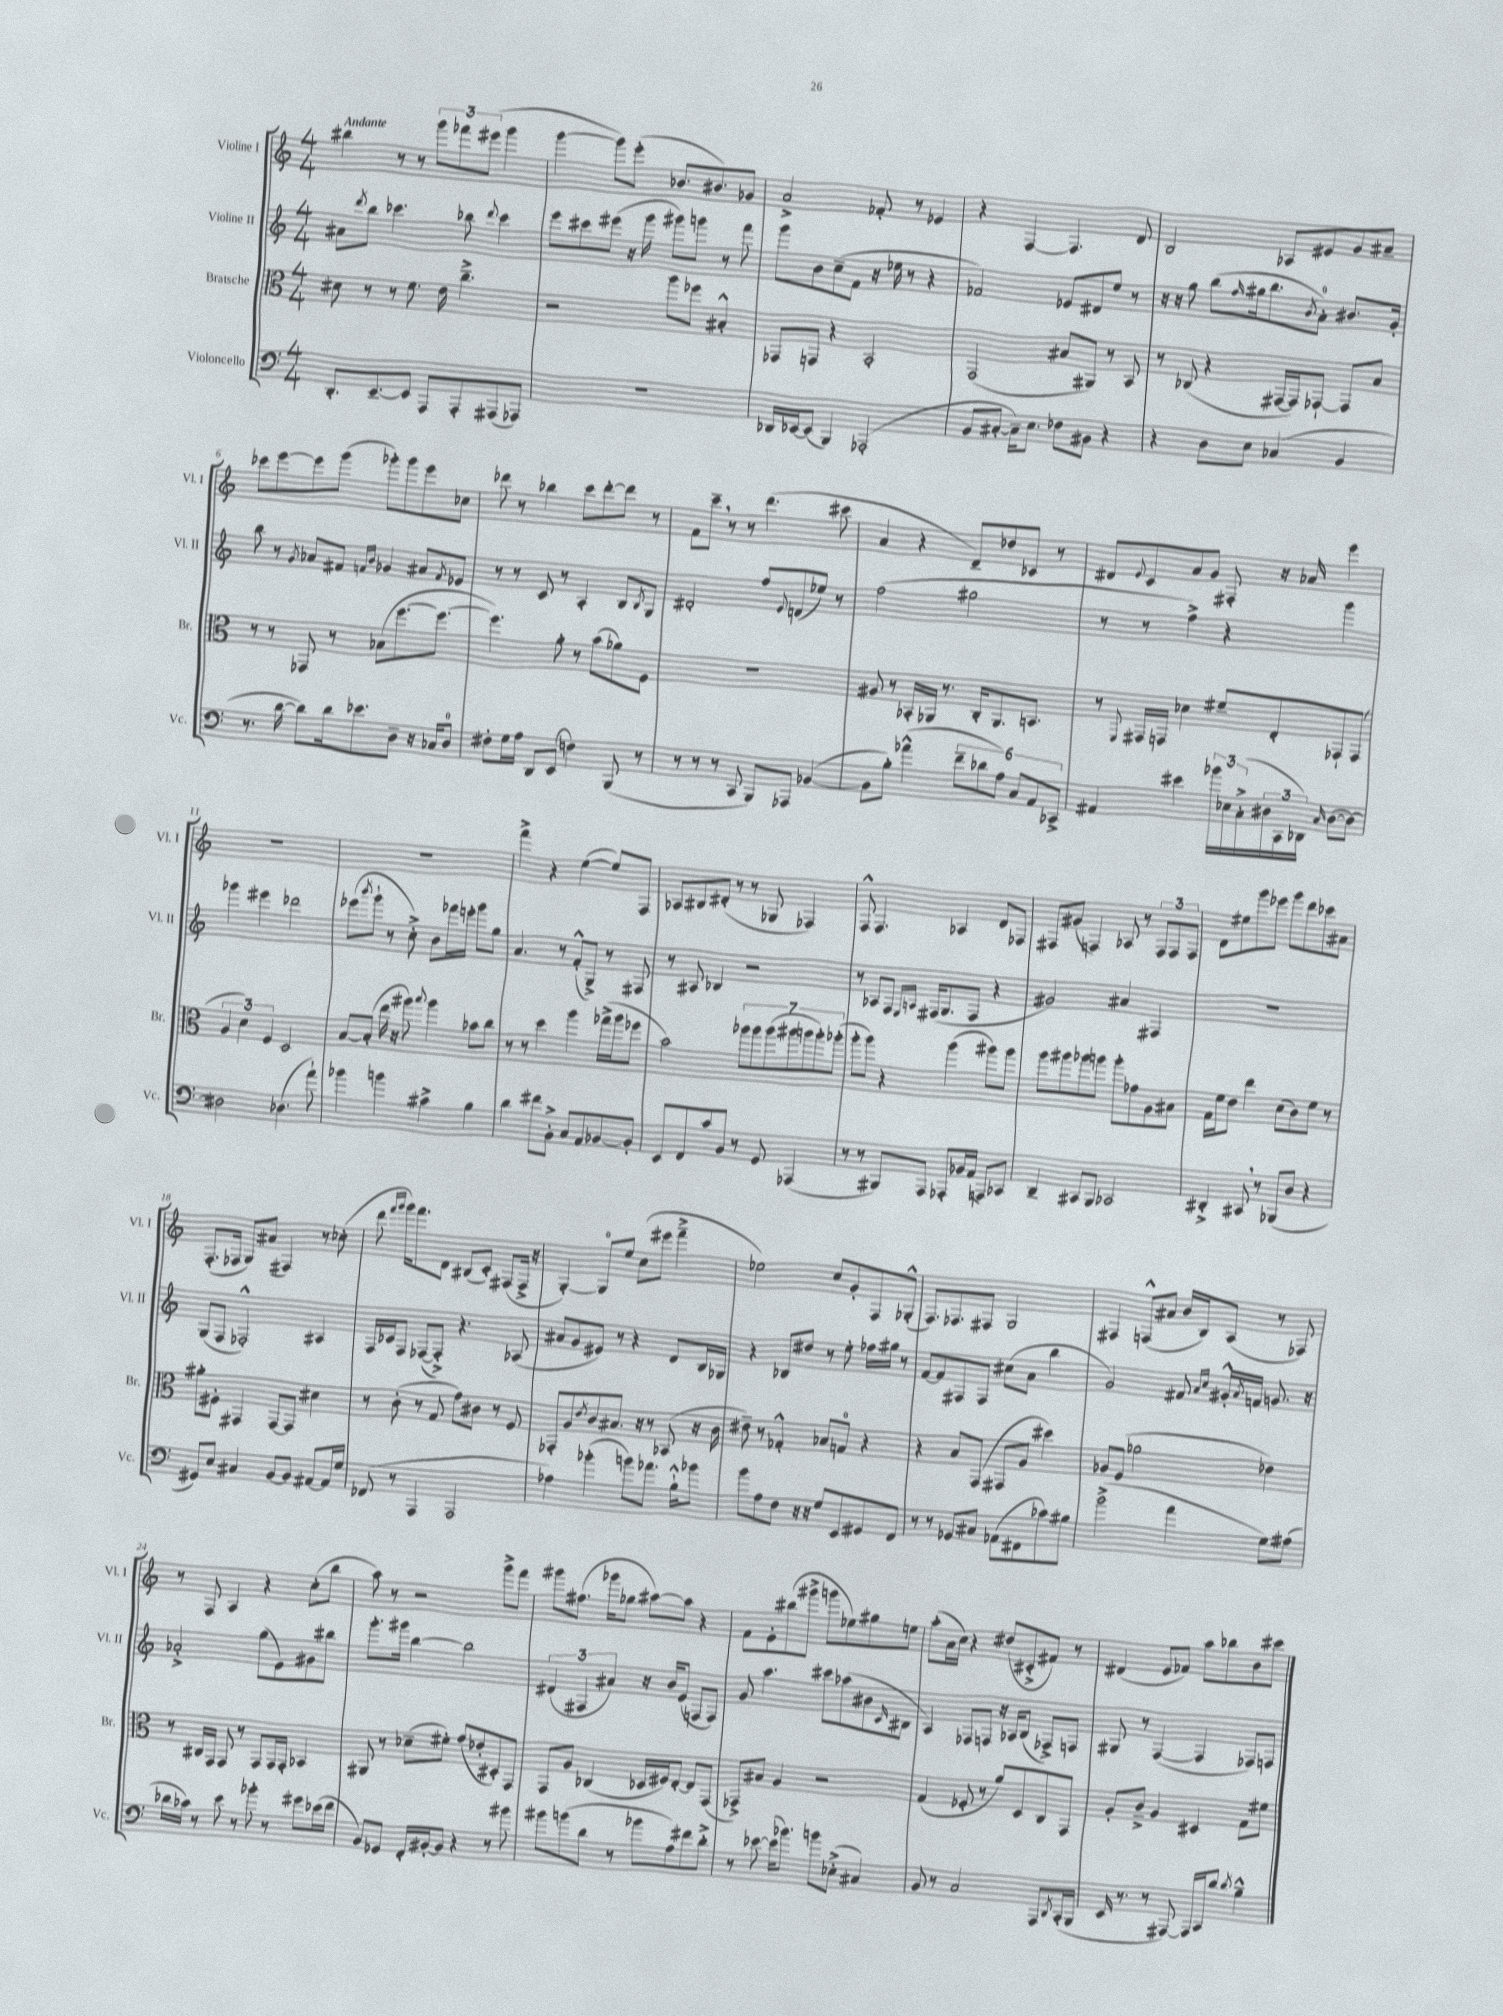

**kern	**kern	**kern	**kern
*part4	*part3	*part2	*part1
*staff4	*staff3	*staff2	*staff1
*I"Violoncello	*I"Bratsche	*I"Violine II	*I"Violine I
*I'Vc.	*I'Br.	*I'Vl. II	*I'Vl. I
*clefF4	*clefC3	*clefG2	*clefG2
*k[]	*k[]	*k[]	*k[]
*M4/4	*M4/4	*M4/4	*M4/4
=1	=1	=1	=1
!	!	!	!LO:TX:a:B:t=Andante
8.DD'/L	8d#X\	8a#X\L	4bb#X\
.	.	8qddd/	.
.	8r	8bb\J	.
[8.EE~/	.	.	.
.	8r	4.ccc-X\	8r
8EE/J]	8.f\	.	8r
8AAA/L	.	.	12ggg\L
.	16e\	.	.
.	.	.	12fff-X\
8AAA'/	4.cc~^\	8bb-X\	.
.	.	.	(12eee#X\J
.	.	8qqddd/	.
(8AAA#X/	.	4ccc-\	4ggg\
8AAA-X/J)	.	.	.
=2	=2	=2	=2
1r	2r	8eee\L	[4ggg\
.	.	8ccc#X\	.
.	.	(8eee#X\J	8ggg\L])
.	.	16r	(8eee'\J
.	.	16ggg\	.
.	8aa\L	8ggg#X\L)	8.b-X/L
.	8ff-X\J	8gggn\J	.
.	.	.	8.b#X/)
.	4B#X'^^/	8r	.
.	.	8fff\	8g-X/J
=3	=3	=3	=3
16DD-X/LL	8GG-X/L	8ggg\L	2a^/
[16EE-X/J	.	.	.
(8EE-/J]	8GGn/J	8b\	.
4BBB/)	4r	(8cc~\	.
.	.	8f\J	.
(2AAA-X'/	2BB'/	16r	8f-X'/
.	.	16ee-X\	.
.	.	8r	8r
.	.	4r	4e-X/
=4	=4	=4	=4
8BB/L	(2GG/	2f-X/)	4r
[8C#X'/J	.	.	.
16C#~\KL])	.	.	[4F/
8.E\J	.	.	.
8F-X\L	8B#X/L	8e-X/L	4.F/]
8BB#X\J	8AA#X/J)	8d#X/	.
4r	8r	8ee/J	.
.	8BB/	8r	8d/
=5	=5	=5	=5
4r	8r	16r	2B/
.	.	16r	.
.	(8C-X/	8gg\	.
8D\L	4r	(8bb\L	.
.	.	16qqff/	.
8E\J	.	16gg#X\k	.
.	.	8.bb\	.
(4C-X/	[16GG#X/LL	.	8A-X/L
.	16GG#/J])	.	.
.	.	8qb/	.
.	[8GG-X`/J	8a'\J)	8e#X/
4BB/	8GG-/L]	8.b#X/L	8g/
.	8B/J	.	8a#X~/J
.	.	16g'/Jk	.
!!LO:LB:g=z
=6	=6	=6	=6
8.r	8r	8bb\	8ccc-X\L
.	8r	8r	[8eee\
[16d\	.	.	.
.	.	8qg/	.
8d\L])	8GG-X/	8a-X/L	8eee\]
16d\k	8r	8f#X/J	(8ggg\J
8.e-X\	.	.	.
.	.	16qqfn/LL	.
.	.	16qqb/JJ	.
.	(8B-X\L	4g-X/	8ggg-X'\L)
8D~\J	[8.ff\	.	8ggg-\
16r	.	8a#X/L	8eee\
16C-X/KL	8.ff\J_	.	.
.	.	8qf/	.
8D/J	.	8e-X/J	8cc-X\J
=7	=7	=7	=7
8F#X'\L	4.ff\])	8r	8ddd-X\
16G\L	.	8r	8r
16A\JJ	.	.	.
8DD/L	.	8c/	4bb-X\
(8EE/J	8a'\	8r	.
4Fn\)	8r	4A'/	8ccc\L
.	(8b\L	.	[8ddd-'\
(8BBB/	8a-X\)	8B/L	8ddd-\J]
.	.	8qB/	.
8r	8F\J	8G/J	8r
=8	=8	=8	=8
8r	1r	2d#X'/	8f\L
8r	.	.	8ccc~,\J
8r	.	.	8r
8CC/	.	.	8r
8BBB/L)	.	8ff/L	(4.ddd\
.	.	8qqe/	.
8AAA-X/J	.	(8dn/	.
([4BB-X/	.	8ee-X/J)	.
.	.	8r	8ccc#X\
=9	=9	=9	=9
8BB-\L]	8A#X/	(2ff\	4a/
8B'\J)	8r	.	.
(4a-X^^\	16BB-X'/LL	.	4r
.	16AA-X/JJ	.	.
.	8.r	.	.
12f~\L	.	2gg#X\	8d~/L)
.	16C'/KL	.	.
12d-X\	.	.	.
.	8.AA-/	.	8dd-X/
12A\J)	.	.	.
12C/L	.	.	8c-X/J
.	8.BBn/J	.	.
12AA/	.	.	.
.	.	.	8r
12CC-X^/J	.	.	.
=10	=10	=10	=10
4AA#X/	8r	8r	8d#X/L
.	8qqFF/	.	8qqe/
.	16GG#X/LL	8r	8c/
.	16GGn/JJ	.	.
4e#X\	4d-X\	4ff^\)	8a/
.	.	.	8g/J
24b-X\LL	8f#X~/L	4r	8F#X'/
24E-X\	.	.	.
(24C'^\	.	.	.
24D#X\	8E'/	.	16r
24CC\	.	.	.
.	.	.	16a-X/
24DD-X\JJ)	.	.	.
16qqC/	.	.	.
([8D#\L	8GG-X`/	4ggg\	4eee\
8D#\J_)	(8GG-/J	.	.
!!LO:LB:g=z
=11	=11	=11	=11
2D#X\]	6A/	4ggg-X\	1r
.	6d\)	.	.
.	.	4eee#X\	.
.	6F/	.	.
(4.D-X\	2D/	2ddd-X\	.
8a`\)	.	.	.
=12	=12	=12	=12
4b-X\	[8B/L	(8eee-X\L	1r
.	.	8qbbb/	.
.	(8B'/J]	8ggg`\J	.
4bn\	16ee\	8r	.
.	16r	.	.
.	8aa#X\)	8cc'^\)	.
.	8qqbb/	.	.
4c#X^\	4aa#\	8b\L	.
.	.	16fff-X\L	.
.	.	16eeen'\JJ	.
4B\	8b-X\L	8ggg\L	.
.	8cc\J	8gg\J	.
=13	=13	=13	=13
4d\	8r	4.a/	4fff^\
.	8r	.	.
8f#X\L	4dd\	.	4r
8BB'^\J	.	8r	.
8C/L	4aa\	(8f'^^/L	([4ee\
8AA/	.	8G^/J)	.
[8BB-X/	(16gg-X^\LL	8r	8ee/L])
.	16aa\J	.	.
8BB-'/J]	8ff-X\J	8F#X/	8F/J
=14	=14	=14	=14
8EE/L	2b\)	8r	8A-X/L
8FF/	.	8A#X/	8B#X/
8c/	.	4B-X/	(8d#X'/J
8BB/J	.	.	8r
8r	14aa-X\L	2r	8r
.	14aa-\	.	.
8GG/	.	.	8G-X/
.	(14aa-\	.	.
.	14aa#X\	.	.
(4AAA-X/	.	.	4F-X/)
.	14aan\	.	.
.	14aa'\)	.	.
.	(14aa-X'\J	.	.
=15	=15	=15	=15
8r	8aa'\L	8r	8F^^/
8r	8aa\J)	8A-X/L	4.F/
8BBB#X/L)	4r	8F/J	.
.	.	16qqE/LL	.
.	.	16qqAn/JJ	.
8AAA/J	.	(16F#X/KL	.
.	.	8.G/	.
8AAA-X'/L	(4aa\	.	4A-X/
16BB-X/L	.	8F#/J	.
(16AA/JJ	.	.	.
8AAAn/L)	8aa#X\L)	4r	8d/L
8CC-X/J	8aa#\J	.	8F-X/J
=16	=16	=16	=16
4DD~/	8aa\L	2g#X/)	8F#X/L
.	8aa#X\	.	(8g#X/J
8CC#X/L	8aa-X\	.	4Fn/)
8BBB/J	8aan\J	.	.
2CC-X/	8aa'\L	4a#X/	8A-X/
.	8g-X\	.	8r
.	8A\	4F#X/	12F/L
.	.	.	12F/
.	8B#X\J	.	.
.	.	.	12F/J
=17	=17	=17	=17
4DD#X'^/	16G\LL	1r	8d\L
.	16f\J	.	.
.	8e\J	.	8ee#X\
8CC#X,/	4ee\	.	8ggg\
8r	.	.	8eee-X\J
(8BBB-X/L	(8d\L	.	8ggg\L
8D/J	8c\)	.	8ddd\
4r	8f\J	.	8ccc-X\
.	8r	.	8a#X\J
!!LO:LB:g=z
=18	=18	=18	=18
8GG#X/L)	8a#X'\L	(8G/L	(8.F'/L
8E/J	8F#X'\J	8F/J	.
.	.	.	16F-X/Jk
4C#X/	4GG#X/	2F-X'^^/)	8G/L)
.	.	.	(8a#X/J
[8BB/L	[8GG#/L	.	4F#X/)
8BB/J]	8GG#/J]	.	.
[8AA#X/L	4d#X\	4A#X/	8r
16AA#/L]	.	.	(8cc-X'\
16G/JJ	.	.	.
=19	=19	=19	=19
(8FF-X/	8r	16F/LL	8ddd\
.	.	16c-X/J	.
.	.	.	16qqfff/LL
.	.	.	16qqggg/JJ
8r	(8c'\	8F/J	16ggg\KL)
.	.	.	8.fff\
4AAA/	8r	([8F-X/L	.
.	8G/	8F-'^/J])	8d\J
2AAA/	8g\L)	4.r	(8B#X/L
.	8c#X\J	.	8c'/J)
.	8r	.	(8F#X/L
.	8F/	(8A-X/	16F#^/Jk
.	.	.	16r
=20	=20	=20	=20
4A-X\)	8GG-X'/L	8a#X/L	[4G'/)
.	8A/	8g/	.
.	8qe/	.	.
(4b-X'\	8c/	8e#X/J)	8G/L]
.	8.B#X/J	8r	8ee/J
8bn\L)	.	4r	(8cc\L
.	16r	.	.
8.a-X\J	8r	.	8eee#X\J
.	(8BB-X/	8d/L	4fff~^\
16B`^^\KL	.	.	.
8b-X\J	16r	16B/L	.
.	16c\	16G-X/JJ	.
=21	=21	=21	=21
8b\L	8e#X~\)	4r	2ee-X\)
8A\	8r	.	.
8F\J	4G-X'^^/	8B-X/L	.
16r	.	8dd#X/J	.
16r	.	.	.
8G/L	8B-X/L	8r	8cc/L
8EE/	8Gn/J	8ee'\	8g'/
8GG#X/	4r	16ff-X\LL	8F/
.	.	16gg#X\JJ	.
8FF/J	.	8r	(8G-X'^^/J
=22	=22	=22	=22
8r	4r	[8f/L	8.F/L)
8r	.	8f/]	.
.	.	.	8.F-X/
8GG-X/L	8B/L	8F#X/	.
8C#X/J	(8GG/J	8F#/J	8F#X/J
(8AA-X\L	8GG#X/L	(8cc#X\L	2G/
8FF#X\	8A/J	8a\J	.
8c-X\)	4dd#X\)	4bb\	.
8B#X\J	.	.	.
=23	=23	=23	=23
(2b^\	8A-X/L	2g/)	4F#X/
.	(8F/J	.	.
.	2a-X\	.	(8Fn^^/L
.	.	.	8a#X/J
4a\	.	8f#X/	16b/LL
.	.	.	16B/J)
.	.	16qqa/LL	.
.	.	16qqcc/JJ	.
.	.	16g#X'^^/LL	(8A/J
.	.	8qa/	.
.	.	16fn/JJ	.
8G\L)	4e-X\)	8.gn/	8r
(8A#X\J	.	.	8F-X/)
.	.	16r	.
!!LO:LB:g=z
=24	=24	=24	=24
16d-X\LL	8r	2a-X'^/	8r
16c-X\JJ)	.	.	.
8r	16C#X/LL	.	8F/
.	16GG/JJ	.	.
8e\	8GG/	.	4A/
8r	8r	.	.
8b-X'\	8GG/L	(8gg\L	4r
8r	16GG/L	8e\)	.
.	16GG'/JJ	.	.
8g#X\L	4BB-X/	8g#X\	(8cc'\L
(16e-X\L	.	8bb#X\J	8bb\J
16f\JJ	.	.	.
=25	=25	=25	=25
8BB/L)	8AA#X/	8.ggg'\L	8aa\)
8GG-X/J	8r	.	8r
.	.	16ggg#X\Jk	.
16FF'/LL	(8d-X~\L	[4bb\	2r
[16BB#X'/J	.	.	.
8BB#/J]	8f#X'\J)	.	.
4r	(8g/L	2bb\]	.
.	8e-X'/	.	.
8r	8D#X'/)	.	8ggg^\L
8b#X\	8GG/J	.	8fff\J
=26	=26	=26	=26
8b#X\L	8GG/L	(6d#X/	8ggg#X\L
(8bn\	8A/J	.	(8.ff#X\J
.	.	6F#X/	.
8d\J	(4C-X/	.	.
.	.	.	16ggg-X\KL
.	.	6a#X/)	.
8r	.	.	8gg-X\J
8b-X\L	16D-X/LL	16r	[8aa#X\L)
.	16F#X/J)	16b/KL	.
8A\)	[8E'/J	(8e/J	8aa#\J]
8f#X\	8E/L]	8Fn/L	4r
8d'^\J	(8GG/J	8F/J)	.
=27	=27	=27	=27
8r	8GG-X^/L)	8g/	8f\L
[8e-X\	8B#X/J	4.aa\	8e'\
(16e-\KL]	4A/	.	(8bb#X\
8.b-X\J)	.	.	.
.	.	.	8ggg#X^\J
8bn\L	2r	8ccc#X\L	8gggn\L
(8E-X'^\J	.	(8aa-X\	8ee-X\)
4C#X/)	.	8b#X\	8gg#X\
.	.	16qqc/	.
.	.	8B#X\J	8een\J
=28	=28	=28	=28
8BB/	(4G/	4A/)	(8aa'\L
8r	.	.	16a\L
.	.	.	16cc\JJ)
2C/	8F-X'/	8F-X/L	4r
.	8r	8Fn/J	.
.	8a/L)	16r	(8dd#X/L
.	.	16A-X/KL	.
.	8D/	(8B/J	8c#X'^/
8AAA/L	8C/	8F-X^/L)	8f#X/J)
8qDD/	.	.	.
(16CC'/L	8GG/J	8Fn/J	8r
16BBB/JJ	.	.	.
=29	=29	=29	=29
16EE/	8A'/L	8G#X/	(4d#X/
8.r	.	.	.
.	8c~^/J	8r	.
8r	4A/	([4F/	8e/L
[8AAA#X/)	.	.	8f-X/J)
16AAA#/LL]	4D#X/	4F/]	8aa\L
16CC/J	.	.	.
8d/J	.	.	8bb-X\
8qd/	.	.	.
4B~^^\	8G\L	8F-X/L)	8b\
.	8f#X\J	8Fn/J	8ccc#X\J
==	==	==	==
*-	*-	*-	*-
